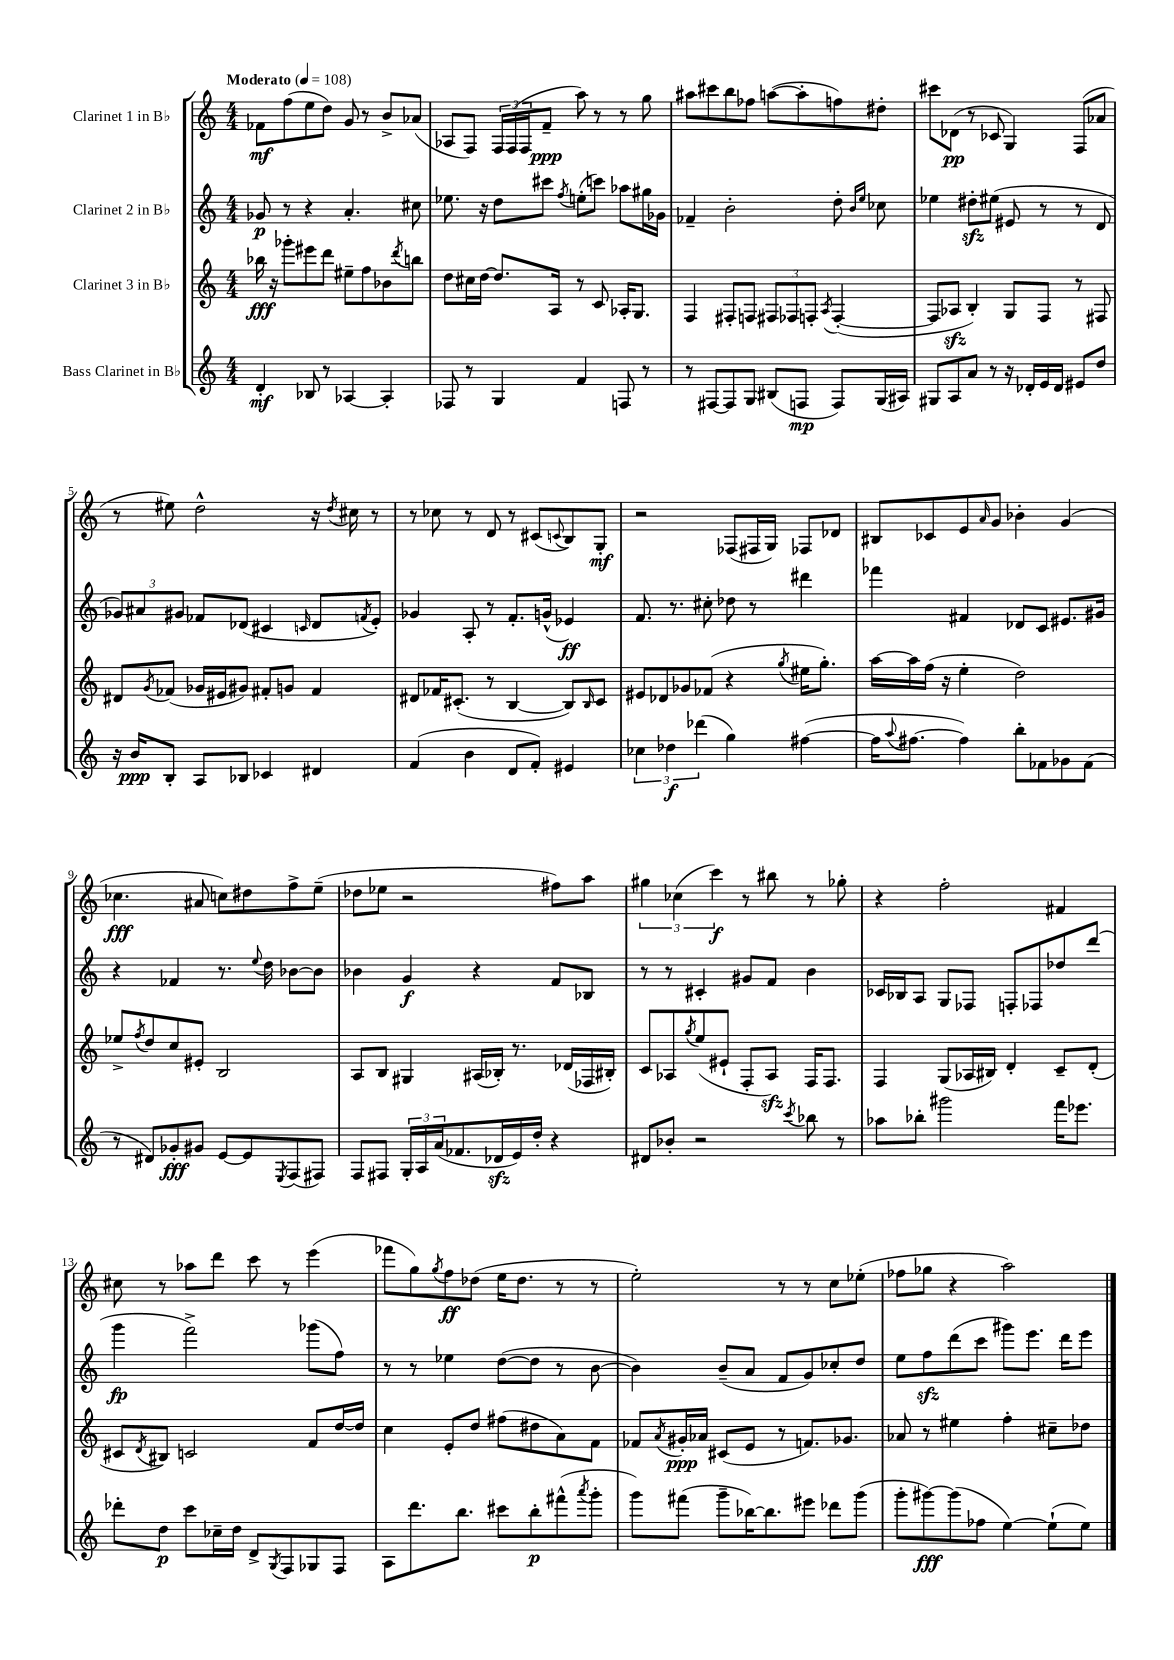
<<
\new StaffGroup <<
\new Staff = "s0" \with { instrumentName = "Clarinet 1 in Bb" } {
    \clef treble \key c \major \numericTimeSignature \time 4/4 \tempo "Moderato" 4 = 108
    fes'8\mf f''8( e''8 d''8) g'8 r8 b'8-> aes'8( |
    aes8 f8) \tuplet 3/2 { f16 f16( f16 } f'8--\ppp a''8) r8 r8 g''8 |
    ais''8 cis'''8 b''8 fes''8 a''8~( a''8-. f''8) dis''8-. |
    cis'''8 des'8\pp( r8 ces'8 g4) f8( aes'8 |
    r8 eis''8) d''2-^ r16 \acciaccatura { d''8 } cis''16 r8 |
    r8 ces''8 r8 d'8 r8 cis'8( \appoggiatura { c'8 } b8) g8-.\mf |
    r2 fes8( fis16 g16) fes8 des'8 |
    bis8 ces'8 e'8 \grace { a'16 } g'8 bes'4-. g'4( |
    ces''4.\fff ais'8 c''8) dis''8 f''8-> e''8--( |
    des''8 ees''8 r2 fis''8) a''8 |
    \tuplet 3/2 { gis''4 ces''4( c'''4\f) } r8 bis''8 r8 ges''8-. |
    r4 f''2-. fis'4 |
    cis''8 r8 aes''8 d'''8 c'''8 r8 e'''4( |
    fes'''8 g''8) \acciaccatura { g''8 } f''8\ff des''8( e''16 des''8. r8 r8 |
    e''2-.) r8 r8 c''8 ees''8-.( |
    fes''8 ges''8 r4 a''2) \bar "|." |
}
\new Staff = "s1" \with { instrumentName = "Clarinet 2 in Bb" } {
    \clef treble \key c \major \numericTimeSignature \time 4/4
    ges'8\p r8 r4 a'4.-. cis''8 |
    ees''8. r16 d''8 cis'''8 \acciaccatura { f''8 } e''8-.( c'''8) aes''8 gis''16 ges'16 |
    fes'4-- b'2-. d''8-. \grace { b'16 e''16 } ces''8 |
    ees''4 dis''8-.\sfz eis''8( eis'8 r8 r8 d'8 |
    \tuplet 3/2 { ges'8) ais'8 gis'8 } fes'8 des'8( cis'4 \grace { c'16 } des'8 \acciaccatura { f'8 } e'8-.) |
    ges'4 a8-. r8 f'8.-. g'16-^( ees'4\ff) |
    f'8. r8. cis''8-. des''8 r8 dis'''4 |
    fes'''4 fis'4 des'8 c'8 eis'8. gis'16 |
    r4 fes'4 r8. \appoggiatura { e''8 } d''16 bes'8~ bes'8 |
    bes'4 g'4\f r4 f'8 bes8 |
    r8 r8 cis'4-. gis'8 f'8 b'4 |
    ces'16 bes16 a8 g8 fes8 f8-. fes8 des''8 d'''8( |
    g'''4\fp f'''2->) ges'''8( f''8) |
    r8 r8 ees''4 d''8~( d''8 r8 b'8~ |
    b'4) b'8--( a'8 f'8 g'8) ces''8-. d''8 |
    e''8 f''8\sfz d'''8( c'''8 gis'''8) e'''8. d'''16 e'''8 \bar "|." |
}
\new Staff = "s2" \with { instrumentName = "Clarinet 3 in Bb" } {
    \clef treble \key c \major \numericTimeSignature \time 4/4
    bes''16\fff r16 ges'''8-. eis'''8 d'''8 eis''8-- f''8 bes'8 \acciaccatura { d'''8 } b''8 |
    d''8 cis''16 d''16~ d''8. a16 r8 c'8 aes16-. g8. |
    f4 fis8-. f8 \tuplet 3/2 { fis8 fes8 f8-. } \acciaccatura { a8 } f4~-.( |
    f8 aes8\sfz b4-.) g8 f8 r8 fis8 |
    dis'8 \acciaccatura { g'8 } fes'8( ges'16 eis'16 gis'8) fis'8-. g'8 fis'4 |
    dis'8 fes'16 cis'8.-.( r8 b4~ b8) \grace { b16 } cis'8 |
    eis'8 des'8 ges'8 fes'8( r4 \acciaccatura { g''8 } eis''16 g''8.-.) |
    a''16~ a''16 f''16( r16 e''4-. d''2) |
    ees''8-> \acciaccatura { f''8 } d''8 c''8 eis'8-. b2 |
    a8 b8 gis4 ais16( bes16-.) r8. des'16( fes16 bis16-.) |
    c'8 aes8 \acciaccatura { g''8 } e''8( eis'8-! f8-. aes8\sfz) f16 f8. |
    f4 g8( aes16 bis16) d'4-. c'8-- d'8-.( |
    cis'8 \acciaccatura { d'8 } bis8) c'2 f'8 d''16~ d''16 |
    c''4 e'8-. d''8 fis''8( dis''8 a'8) f'8 |
    fes'8 \acciaccatura { a'8 } gis'16-.\ppp aes'16 cis'8( e'8 r8 f'8.) ges'8. |
    aes'8 r8 eis''4 f''4-. cis''8-- des''8 \bar "|." |
}
\new Staff = "s3" \with { instrumentName = "Bass Clarinet in Bb" } {
    \clef treble \key c \major \numericTimeSignature \time 4/4
    d'4-.\mf bes8 r8 aes4~ aes4-. |
    fes8 r8 g4 f'4 f8 r8 |
    r8 fis8~ fis8 g8 bis8( f8\mp f8) g16( ais16) |
    gis8 a8 a'8 r8 r16 des'16-. e'16 des'16 eis'8 d''8 |
    r16 b'16\ppp b8-. a8 bes8 ces'4 dis'4 |
    f'4( b'4 d'8 f'8-.) eis'4 |
    \tuplet 3/2 { ces''4 des''4\f des'''4( } g''4) fis''4~( |
    fis''16 \appoggiatura { a''8 } fis''8.~ fis''4) b''8-. fes'8 ges'8 fes'8( |
    r8 dis'8) ges'8-.\fff gis'8 e'8~ e'8 \acciaccatura { e8 } f8( fis8) |
    f8 fis8 \tuplet 3/2 { g16-. a16 a'16( } fes'8. des'16\sfz e'16) d''16-. r4 |
    dis'8 bes'8-. r2 \acciaccatura { c'''8 } bes''8 r8 |
    aes''8 bes''8-. gis'''2 f'''16 ees'''8. |
    des'''8-. d''8\p c'''8 ces''16-- d''16 d'8-> \acciaccatura { g8 } f8 ges8 f8 |
    a8 d'''8. b''8. cis'''8 b''8-.\p fis'''8-^( \acciaccatura { a'''8 } g'''8-. |
    g'''8) fis'''8( g'''8-- bes''16~) bes''8. eis'''8 des'''8 g'''8( |
    g'''8-. gis'''8~\fff) gis'''8( fes''8 e''4~) e''8-!( e''8) \bar "|." |
}
>>
>>
